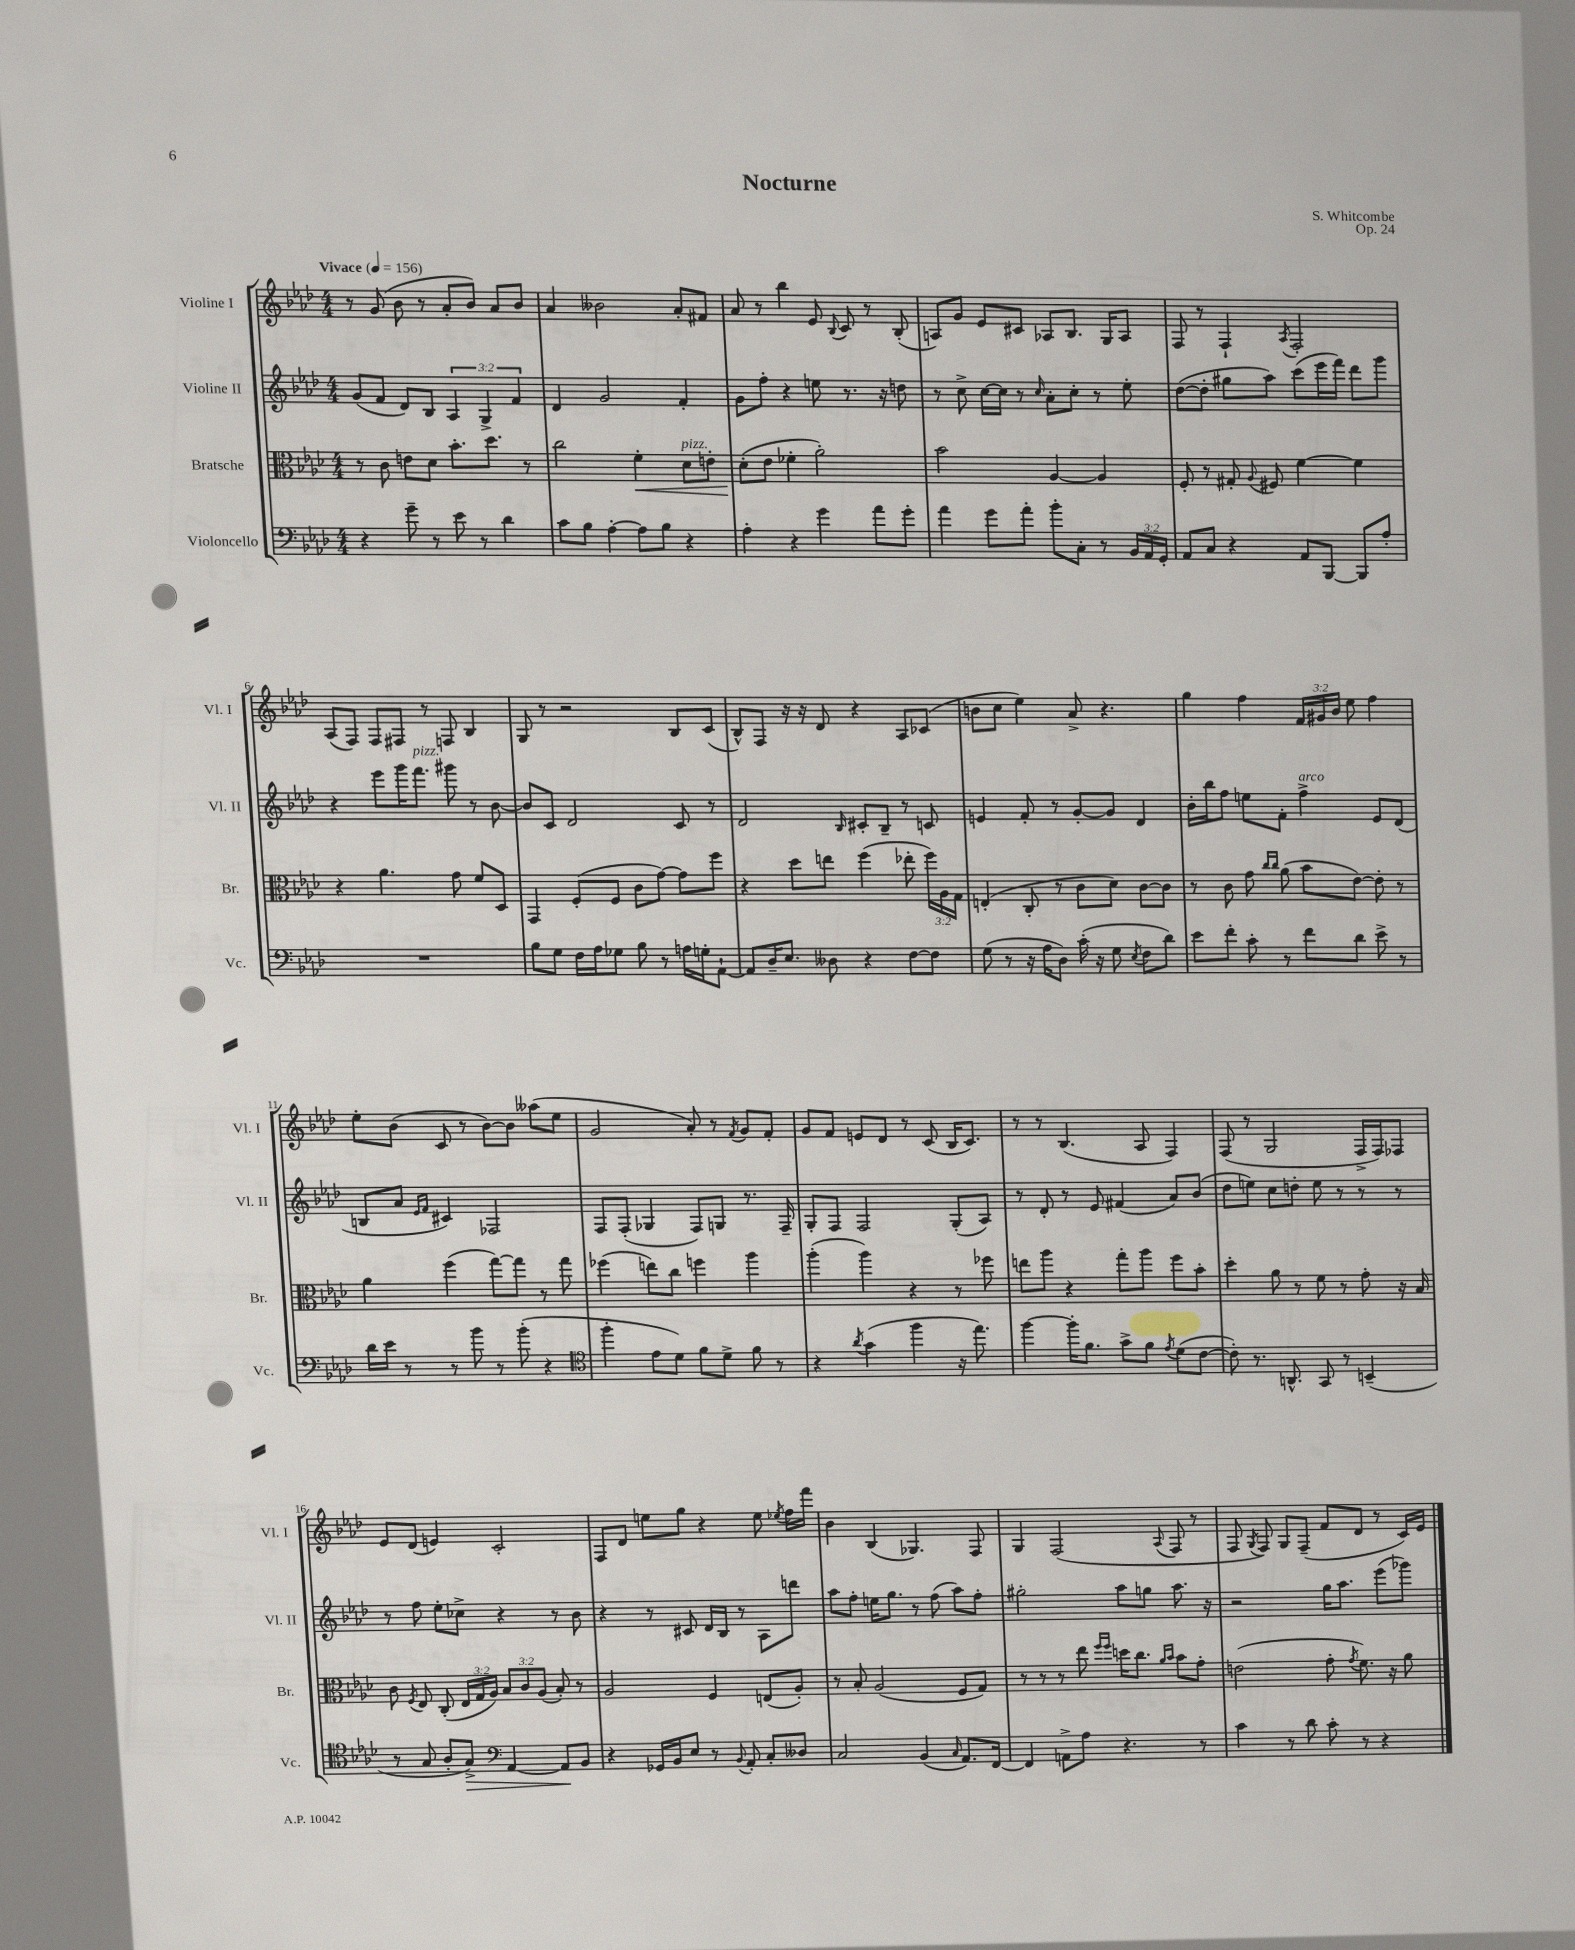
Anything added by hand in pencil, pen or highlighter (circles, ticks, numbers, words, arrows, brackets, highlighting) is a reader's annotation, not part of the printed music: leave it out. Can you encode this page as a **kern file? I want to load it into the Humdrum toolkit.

**kern	**kern	**kern	**kern
*staff4	*staff3	*staff2	*staff1
*clefF4	*clefC3	*clefG2	*clefG2
*k[b-e-a-d-]	*k[b-e-a-d-]	*k[b-e-a-d-]	*k[b-e-a-d-]
*M4/4	*M4/4	*M4/4	*M4/4
*MM156	*MM156	*MM156	*MM156
4r	8r	(8g	8r
.	8c	8f	(8g
8g~	8e	8d-)	8b-
8r	8d-	8B-	8r
8e-	8.b-'	6A-	8a-'
8r	.	.	8b-)
.	.	6G^	.
.	8.dd-	.	.
4d-	.	.	8a-
.	.	6f	.
.	8r	.	8b-
=	=	=	=
8c	2cc	4d-	4a-
8B-	.	.	.
[4A-'	.	2g	2b--
8A-]	4f'	.	.
8B-	.	.	.
4r	8d-	4f'	8a-'
.	8e'	.	8f#
=	=	=	=
4A-'	(8d-'	8g	8a-
.	8e-	8ff'	8r
4r	4f-'	4r	4bb-
4g	2a-')	8ee	8e-
.	.	.	8qqB-
.	.	8.r	8c
8a-	.	.	8r
.	.	16r	.
8g'	.	8dd	(8B-'
=	=	=	=
4a-	2b-	8r	8A)
.	.	8cc^	8g
8g	.	[16cc	8e-
.	.	16cc]	.
8a-'	.	8r	8c#
.	.	16qqcc	.
8b-'	[4A-	8a-'	8A-
8C'	.	8cc'	8.B-
8r	4A-]	8r	.
.	.	.	16G
24BB-	.	8ee-'	8A-
24AA-	.	.	.
24GG'	.	.	.
=	=	=	=
8AA-	8F'	([8dd-	8F
8C	8r	8dd-']	8r
4r	8G#'	8gg#	4F`
.	8qqA-	.	.
.	8F#	8aa-)	.
.	.	.	8qA-
8AA-	[4f	(8ccc	2F'
[8BBB-	.	16eee-	.
.	.	16fff)	.
8BBB-]	4f]	8ddd-	.
8A-'	.	8ggg	.
=	=	=	=
1r	4r	4r	(8A-
.	.	.	8F)
.	4.a-	8eee-	8F
.	.	16ggg	8F#
.	.	8.fff	.
.	.	.	8r
.	8g	8ggg#	8F
.	8f	8r	4B-
.	8D-	[8b-	.
=	=	=	=
8B-	4GG	8b-]	8G
8G	.	8c	8r
16F	(8F'	2d-	2r
16A-	.	.	.
8G-	8F	.	.
8B-	8c	.	.
8r	[8g)	.	.
16A	8g]	8c	8B-
16G'	.	.	.
[8AA-`	8ff	8r	(8c
=	=	=	=
8AA-]	4r	2d-	8B-^^)
16D-~	.	.	8F
8.E-	.	.	.
.	8dd-	.	16r
.	.	.	16r
8D--	8ee	.	8d-
.	.	16qqB-	.
4r	(4ff	8c#'	4r
.	.	8B-~	.
[8F	8ee-'	8r	8A-
8F]	24ff)	8c	(8c-
.	24A-	.	.
.	24G	.	.
=	=	=	=
(8G	(4E'	4e	8b
8r	.	.	8cc
16r	8C'	8f'	4ee-)
16A-	.	.	.
8D-)	8r	8r	.
(16c'	8c	[8g'	8a-^
16r	.	.	.
8G	8d-)	8g]	4.r
8qE-	.	.	.
8F	[8c	4d-	.
8d-)	8c]	.	.
=	=	=	=
8e-	8r	16b-'	4gg
.	.	16bb-	.
8f'	8c	8ff	.
8c'	8g	8ee	4ff
.	16qqcc	.	.
.	16qqcc	.	.
8r	(8a-	8f'	.
8f	8b-	4ff^	24f
.	.	.	24g#
.	.	.	24b-
8d-	[8e-)	.	8ee-
8e-^	8e-']	8e-	4ff
8r	8r	(8d-	.
=	=	=	=
16d-	4a-	8B	8ee-'
16e-	.	.	.
8r	.	8a-	(8b-
.	.	16qqe-	.
.	.	16qqf	.
8r	(4ff	4c#)	8c
8b-	.	.	8r
8r	[8gg)	2F-	[8b-)
(8b-'	8gg]	.	8b-]
4r	8r	.	(8aa--
.	8gg	.	8ee-
=	=	=	=
*clefC4	*	*	*
4ff'	(4ff-	8F	2g
.	.	(8F'	.
8e-	8ee)	4G-	.
8d-)	8cc	.	.
8f	4ff	8F)	8a-')
8d-^	.	8G	8r
.	.	.	8qf
8f	4aa-	8.r	8g
8r	.	.	8f'
.	.	16F~	.
=	=	=	=
4r	(4aa-'	8G'	8g
.	.	8F	8f
8qa-	.	.	.
(4g	4aa-)	2F	8e
.	.	.	8d-
4ff	4r	.	8r
.	.	.	(8c
16r	8r	(8G'	16B-
8.ee-)	.	.	8.c)
.	8ff-	8A-)	.
=	=	=	=
[4ff	8ee	8r	8r
.	8aa-	8d-'	8r
16ff']	4r	8r	(4.B-
8.f	.	.	.
.	.	8e-	.
8g^	8gg'	(4f#	.
8f	8aa-	.	8A-
8qe-	.	.	.
(8d-	8ff	8a-)	4F)
[8c	8b-'	(8b-	.
=	=	=	=
8c'])	4dd-'	8dd-	(8F
8.r	.	8ee)	8r
.	8a-	8cc	2G
8.AA^^	.	.	.
.	8r	8dd'	.
8GG	8f	8ee	.
8r	8r	8r	.
(4BB~	8g'	8r	16F^
.	.	.	16F)
.	16r	8r	8F-
.	16B-	.	.
=	=	=	=
8r	8c	8r	8e-
.	8qF	.	.
8G	8E-	8ff	(8d-
8A-'	(8C'	8ee-'	4e)
8G^)	24E-	8cc-^	.
.	24G	.	.
.	24A-)	.	.
*clefF4	*	*	*
[4AA-	12B-	4r	2c'
.	12c	.	.
.	(12A-	.	.
8AA-]	8B-')	8r	.
8BB-	8r	8b-	.
=	=	=	=
4r	2A-	4r	8F
.	.	.	8d-
16GG-	.	8r	8ee
16BB-	.	.	.
8E-	.	8c#	8gg
8r	4F	16d-	4r
.	.	16B-	.
8qqBB-	.	.	.
8AA-'	.	8r	.
8C'	(8E	8A-	8ee
.	.	.	8qee-
8D--	8A-')	8ddd	16ff
.	.	.	16fff
=	=	=	=
2C	8r	8aa-	4b-
.	8B-'	8ff'	.
.	(2A-	16ee	(4B-
.	.	8.gg	.
(4BB-	.	8r	4.G-)
.	.	(8ff	.
16qqC	.	.	.
8.AA-)	8F	8aa-)	.
.	8G)	8ff'	8F
[16FF	.	.	.
=	=	=	=
4FF]	8r	2gg#'	4G
.	8r	.	.
8AA^	8r	.	(2F
8A-	8ee-	.	.
.	16qqff	.	.
.	16qqff	.	.
4.r	16dd	8aa-	.
.	8.cc	.	.
.	.	8gg	.
.	16qqa-	.	.
.	16qqb-	.	8qqA-
.	8b-	8.aa-	8F
8r	8g'	.	8r
.	.	16r	.
=	=	=	=
4c	(2e	2r	8F
.	.	.	8qG
.	.	.	8F)
8r	.	.	8G
8d-	.	.	(8F~
8c'	8g'	16gg	8f
.	.	8.aa-	.
.	8qg	.	.
8r	8.f)	.	8d-
4r	.	(8eee-	8r
.	16r	.	.
.	8a-	8ggg-)	16c)
.	.	.	16e-
==	==	==	==
*-	*-	*-	*-
